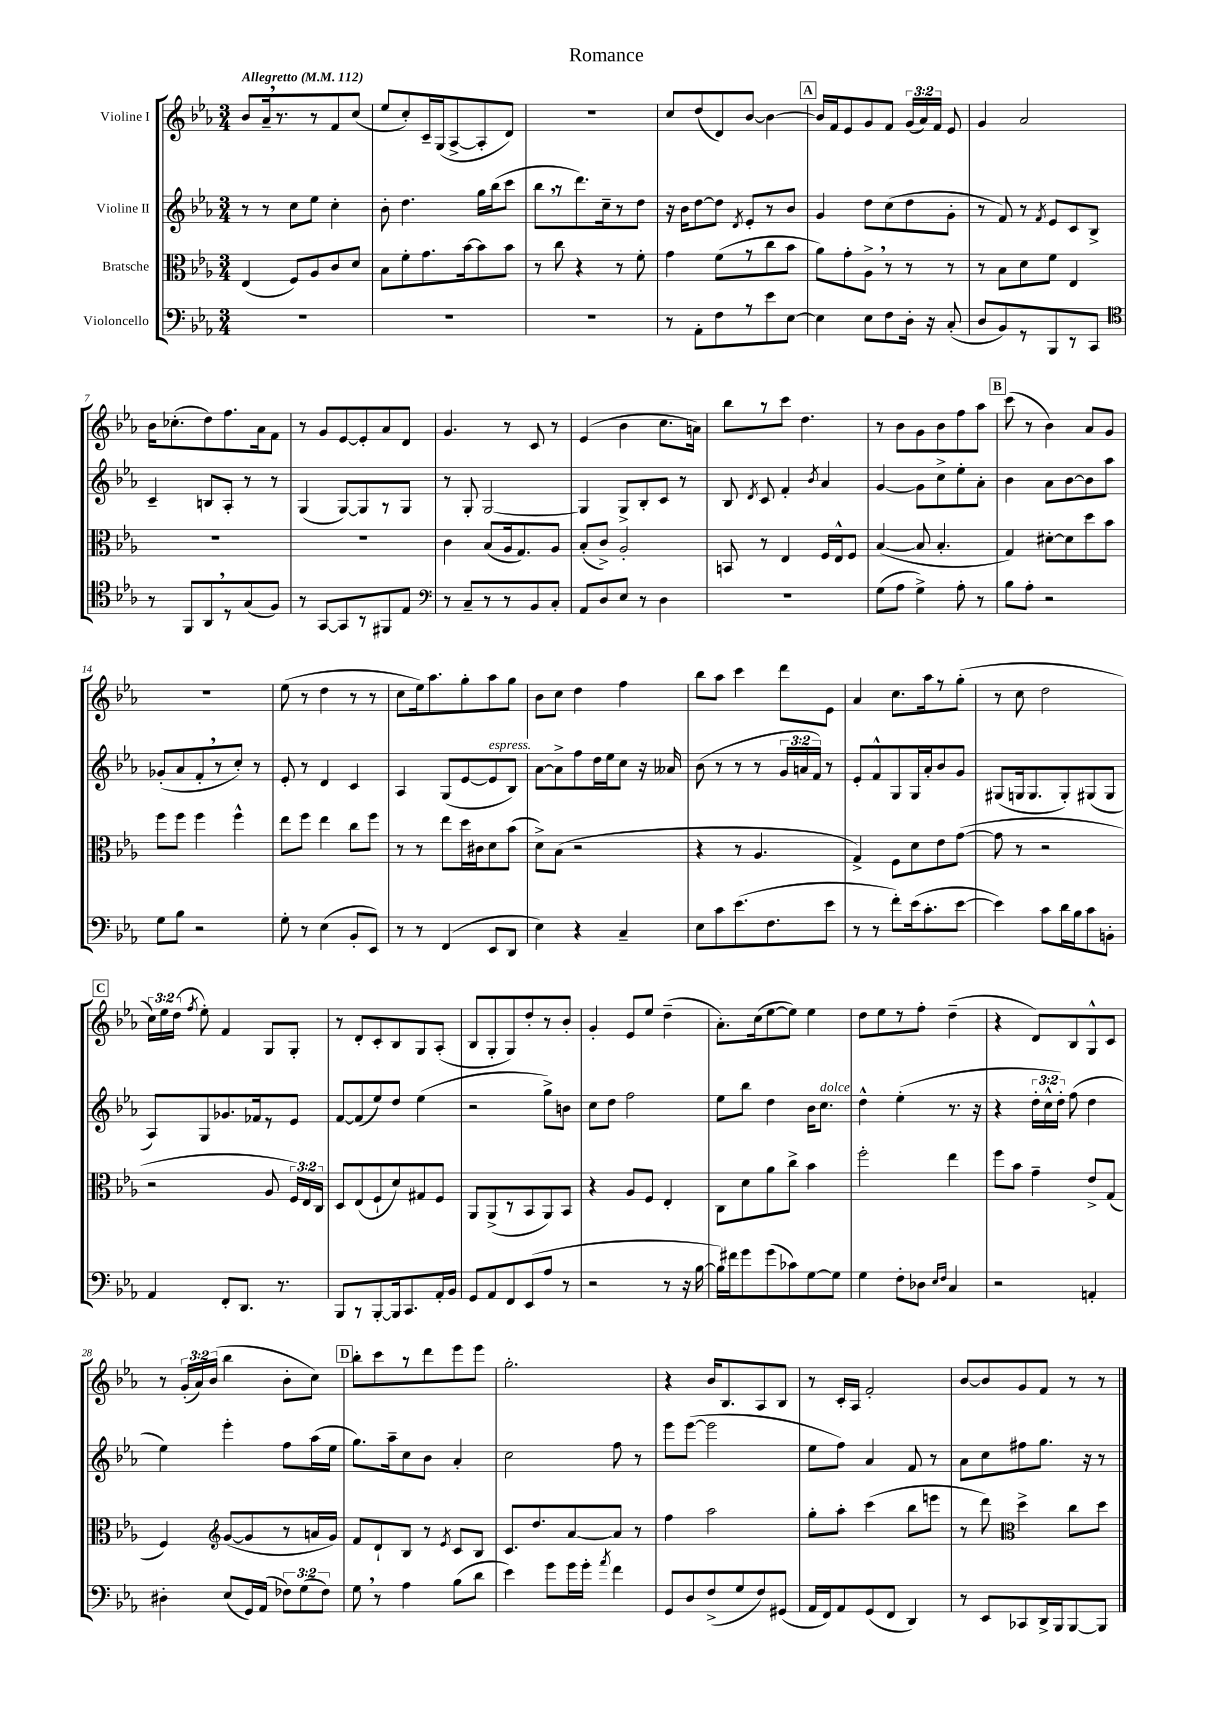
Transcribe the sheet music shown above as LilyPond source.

\header { title = "Romance" }
<<
\new StaffGroup <<
\new Staff = "s0" \with { instrumentName = "Violine I" } {
    \clef treble \key ees \major \numericTimeSignature \time 3/4 \override Staff.TupletNumber.text = #tuplet-number::calc-fraction-text \tempo "Allegretto" 4 = 112
    \autoBeamOff bes'8[ aes'16-- \breathe r8. r8 f'8 c''8]( |
    ees''8[ c''8-.) c'16-- g16( aes8~-> aes8-. d'8]) |
    R2. |
    c''8[ d''8( d'8) bes'8]~ bes'4~ |
    \mark \markup { \box "A" } bes'16[ f'16 ees'8 g'8 f'8] \tuplet 3/2 { g'16[( aes'16) f'16] } ees'8 |
    g'4 aes'2 |
    bes'16[ ces''8.-.( d''8) f''8. aes'16 f'8] |
    r8 g'8[ ees'8~ ees'8-. aes'8 d'8] |
    g'4. r8 c'8 r8 |
    ees'4( bes'4 c''8.[ a'16]) |
    bes''8[ r8 c'''8] d''4. |
    r8 bes'8[ g'8 bes'8 f''8 aes''8] |
    \mark \markup { \box "B" } c'''8( r8 bes'4) aes'8[ g'8] |
    R2. |
    ees''8( r8 d''4 r8 r8 |
    c''8[ ees''16) aes''8. g''8-. aes''8 g''8] |
    bes'8[ c''8] d''4 f''4 |
    bes''8[ aes''8] c'''4 d'''8[ ees'8] |
    aes'4 c''8.[ aes''16 r8 g''8]-.( |
    r8 c''8 d''2 |
    \mark \markup { \box "C" } \tuplet 3/2 { c''16[) ees''16 d''16]( } \acciaccatura { f''8 } ees''8-.) f'4 g8[ g8]-. |
    r8 d'8[-. c'8-. bes8 g8 aes8]-.( |
    bes8[ g8-. g8) d''8-. r8 bes'8]-. |
    g'4-. ees'8[ ees''8] d''4--( |
    aes'8.[-.) c''16( ees''8~ ees''8]) ees''4 |
    d''8[ ees''8 r8 f''8]-. d''4--( |
    r4 d'8[) bes8 g8-^ c'8] |
    r8 \tuplet 3/2 { g'16[-.( aes'16) bes'16]( } bes''4 bes'8[-. c''8]) |
    \mark \markup { \box "D" } bes''8[-. c'''8 r8 d'''8 ees'''8 ees'''8] |
    g''2.-. |
    r4 bes'16[ bes8. aes8 bes8] |
    r8 c'16[-. aes16] f'2-. |
    bes'8[~ bes'8 g'8 f'8] r8 r8 \bar "|." |
}
\new Staff = "s1" \with { instrumentName = "Violine II" } {
    \clef treble \key ees \major \numericTimeSignature \time 3/4 \override Staff.TupletNumber.text = #tuplet-number::calc-fraction-text
    \autoBeamOff r8 r8 c''8[ ees''8] c''4-. |
    bes'8-. d''4. g''16[ bes''16( c'''8] |
    bes''8[ \breathe r8 d'''8.) c''16-- r8 d''8] |
    r16 bes'16[ d''8~ d''8] \acciaccatura { d'8 } ees'8[-. r8 bes'8] |
    \mark \markup { \box "A" } g'4 d''8[ c''8( d''8 g'8]-. |
    r8 f'8) r8 \acciaccatura { f'8 } ees'8[ c'8 bes8]-> |
    c'4-- b8[ aes8]-. r8 r8 |
    g4( g8[~) g8 r8 g8] |
    r8 g8-. g2~ |
    g4 g8[-> bes8-. c'8] r8 |
    bes8 \acciaccatura { d'8 } c'8 f'4-. \acciaccatura { bes'8 } aes'4 |
    g'4~ g'8[ c''8-> ees''8-. aes'8]-. |
    \mark \markup { \box "B" } bes'4 aes'8[ bes'8~ bes'8 aes''8] |
    ges'8[-.( aes'8 f'8-. \breathe r8 c''8]-.) r8 |
    ees'8-. r8 d'4 c'4 |
    aes4 g8[( ees'8~ ees'8^\markup { \italic "espress." } bes8]) |
    aes'8[~ aes'8-> f''8 d''16 ees''16 c''8] r16 aeses'16 |
    bes'8( r8 r8 r8 \tuplet 3/2 { g'16[ a'16 f'16]) } r8 |
    ees'8[-. f'8-^ g8 g16 aes'16-. bes'8 g'8] |
    gis8[( g16 g8. g8-.) gis8( gis8] |
    \mark \markup { \box "C" } aes8[) g8 ges'8. fes'16 r8 ees'8] |
    f'8[~ f'8( ees''8) d''8] ees''4( |
    r2 g''8[->) b'8] |
    c''8[ d''8] f''2 |
    ees''8[ bes''8] d''4 bes'16[ c''8.]^\markup { \italic "dolce" } |
    d''4-^ ees''4-.( r8. r16 |
    r4 \tuplet 3/2 { d''16[-. c''16-^ d''16]-.) } f''8( d''4 |
    ees''4) ees'''4-. f''8[ aes''16( ees''16] |
    \mark \markup { \box "D" } g''8.[) aes''16-- c''8 bes'8] aes'4-. |
    c''2 f''8 r8 |
    ees'''8[ ees'''8]~( ees'''2 |
    ees''8[ f''8]) aes'4 f'8 r8 |
    aes'8[ c''8 fis''8 g''8.] r16 r8 \bar "|." |
}
\new Staff = "s2" \with { instrumentName = "Bratsche" } {
    \clef alto \key ees \major \numericTimeSignature \time 3/4 \override Staff.TupletNumber.text = #tuplet-number::calc-fraction-text
    \autoBeamOff ees4( f8[) aes8 c'8 d'8] |
    bes8[ f'8-. g'8. bes'16~ bes'8 bes'8] |
    r8 c''8 r4 r8 f'8-. |
    g'4 f'8[( r8 c''8 bes'8] |
    \mark \markup { \box "A" } aes'8[) g'8-. aes8]-> \breathe r8 r8 r8 |
    r8 bes8[ d'8 f'8] ees4 |
    R2. |
    R2. |
    c'4 bes8[( aes16 g8.) aes8] |
    bes8[-.( c'8]->) aes2-. |
    b,8 r8 ees4 f16[ ees16-^ f8] |
    bes4~( bes8 bes4.-. |
    \mark \markup { \box "B" } g4) dis'8[~-. dis'8 d''8 bes'8] |
    f''8[ f''8] f''4 f''4-^ |
    ees''8[ f''8] ees''4 c''8[ f''8] |
    r8 r8 ees''8[ d''16 cis'16 d'8 bes'8]( |
    d'8[->) bes8]( r2 |
    r4 r8 aes4. |
    g4->) f8[ d'8 ees'8 g'8]~( |
    g'8 r8 r2 |
    \mark \markup { \box "C" } r2 aes8 \tuplet 3/2 { f16[) ees16 c16] } |
    d8[ ees8( f8-! d'8) gis8 f8] |
    aes,8[ aes,8->( r8 bes,8 aes,8) bes,8] |
    r4 aes8[ f8] ees4-. |
    c8[ d'8 aes'8 c''8]-> bes'4 |
    f''2-. ees''4 |
    f''8[ bes'8] g'4-- ees'8[-> g8]( |
    f4) \clef treble g'8[~( g'8 r8 a'16 g'16]) |
    \mark \markup { \box "D" } f'8[ d'8-! bes8] r8 \acciaccatura { ees'8 } c'8[ bes8] |
    c'8.[ d''8. aes'8~ aes'8] r8 |
    f''4 aes''2 |
    g''8[-. aes''8]-. c'''4( bes''8[ e'''8] |
    r8 d'''8) \clef alto d''4-> c''8[ d''8] \bar "|." |
}
\new Staff = "s3" \with { instrumentName = "Violoncello" } {
    \clef bass \key ees \major \numericTimeSignature \time 3/4 \override Staff.TupletNumber.text = #tuplet-number::calc-fraction-text
    \autoBeamOff R2. |
    R2. |
    R2. |
    r8 aes,8[-. f8 r8 ees'8 ees8]~ |
    \mark \markup { \box "A" } ees4 ees8[ f8 d16]-. r16 c8-.( |
    d8[ bes,8) r8 bes,,8 r8 c,8] |
    \clef tenor r8 f,8[ aes,8 \breathe r8 g8( f8]) |
    r8 g,8[~ g,8 r8 fis,8 ees8] |
    \clef bass r8 c8[-- r8 r8 bes,8 c8]-. |
    aes,8[ d8 ees8] r8 d4 |
    R2. |
    g8[( aes8] g4->) aes8-. r8 |
    \mark \markup { \box "B" } bes8[ aes8]-. r2 |
    g8[ bes8] r2 |
    g8-. r8 ees4( bes,8[-. ees,8]) |
    r8 r8 f,4( ees,8[ d,8] |
    ees4) r4 c4-- |
    ees8[ c'8 ees'8.( f8. ees'8] |
    r8 r8 f'8[-.) ees'16( c'8.-. ees'8]~ |
    ees'4) c'8[ d'16 bes16 c'8 b,8]-. |
    \mark \markup { \box "C" } aes,4 f,8[-. d,8.] r8. |
    bes,,8[ r8 bes,,8~-. bes,,16 c,8. aes,16-. bes,16] |
    g,8[ aes,8 f,8 ees,8( aes8] r8 |
    r2 r8 r16 bes16~ |
    bes16[) fis'16 g'8 g'8( ces'8) g8~ g8] |
    g4 f8[-. des8] \grace { ees16[ f16] } c4 |
    r2 a,4-. |
    dis4-. ees8[( g,16) aes,16]( \tuplet 3/2 { fes8[) g8( fes8]) } |
    \mark \markup { \box "D" } g8 \breathe r8 aes4 bes8[( d'8] |
    ees'4) g'8[ g'16 g'16]-. \acciaccatura { aes'8 } f'4 |
    g,8[ d8 f8->( g8 f8) gis,8]( |
    aes,16[ f,16) aes,8 g,8( f,8] d,4) |
    r8 ees,8[ ces,8 d,16-> bes,,16 bes,,8~ bes,,8] \bar "|." |
}
>>
>>
